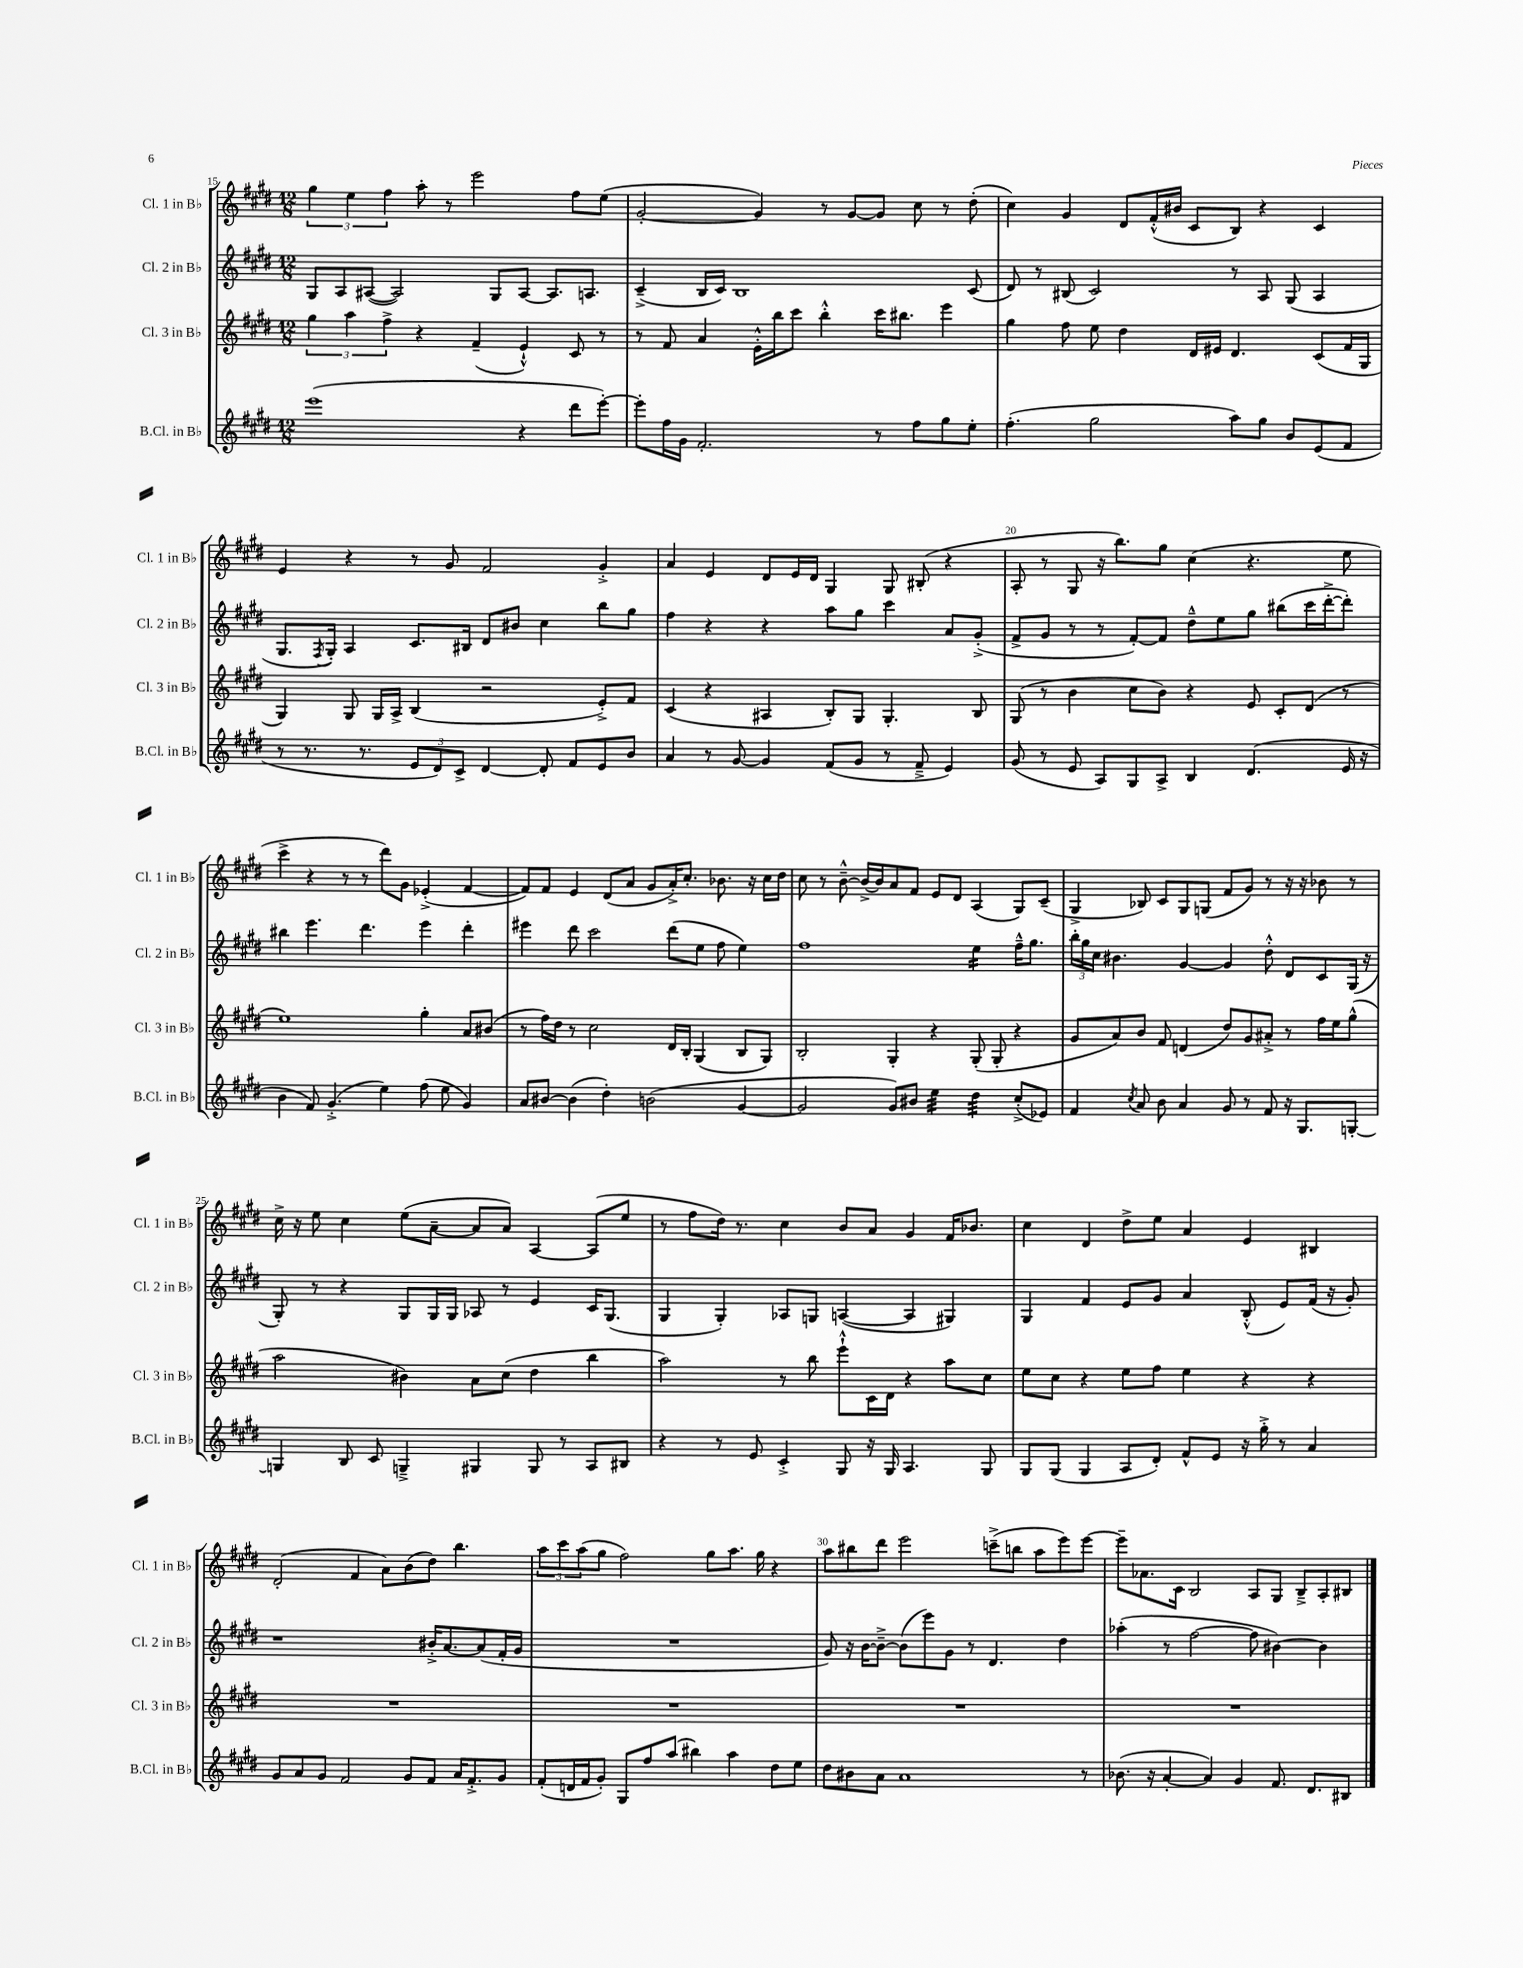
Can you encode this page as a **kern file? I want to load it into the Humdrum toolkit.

**kern	**kern	**kern	**kern
*part4	*part3	*part2	*part1
*staff4	*staff3	*staff2	*staff1
*I"B.Cl. in B♭	*I"Cl. 3 in B♭	*I"Cl. 2 in B♭	*I"Cl. 1 in B♭
*I'B.Cl. in B♭	*I'Cl. 3 in B♭	*I'Cl. 2 in B♭	*I'Cl. 1 in B♭
*clefG2	*clefG2	*clefG2	*clefG2
*k[f#c#g#d#]	*k[f#c#g#d#]	*k[f#c#g#d#]	*k[f#c#g#d#]
*M12/8	*M12/8	*M12/8	*M12/8
=15	=15	=15	=15
(1eee	6gg#\	8G#/L	6gg#\
.	.	8A/	.
.	6aa\	.	6ee\
.	.	([8A#X/J	.
.	6ff#^\	.	6ff#\
.	.	2A#/])	.
.	4r	.	8aa'\
.	.	.	8r
.	(4f#~/	.	2eee\
.	.	8G#/L	.
4r	4e`^^/)	[8A#/J	.
.	.	8.A#/L]	.
8ddd#\L	8c#/	.	8ff#\L
.	.	8.An/J	.
[8eee'\J)	8r	.	(8ee\J
=16	=16	=16	=16
8eee'\L]	8r	(4c#~^/	[2g#'/
16ff#\L	8f#/	.	.
16g#\JJ	.	.	.
2.f#'/	4a/	16B/LL	.
.	.	16c#/JJ)	.
.	.	1B	.
.	16e'^^\LL	.	4g#/])
.	16bb\J	.	.
.	8ccc#\J	.	.
.	4bb'^^\	.	8r
.	.	.	[8g#/L
8r	16ccc#\KL	.	8g#/J]
.	8.bb#X\J	.	.
8ff#\L	.	.	8cc#\
8gg#\	4eee\	.	8r
8ee'\J	.	(8c#/	(8dd#'\
=17	=17	=17	=17
(4.ff#'\	4gg#\	8d#/)	4cc#\)
.	.	8r	.
.	8ff#\	(8B#X/	4g#/
2gg#\	8ee\	2c#/)	.
.	4dd#\	.	8d#/L
.	.	.	(16f#'^^/L
.	.	.	16b#X/JJ
.	16d#/LL	.	8c#/L
.	16e#X/JJ	.	.
8aa\L)	4.d#/	8r	8B/J)
8gg#\J	.	8A/	4r
8b/L	.	(8G#/	.
(8e/	(8c#/L	4A/	4c#/
8f#/J	16f#/L	.	.
.	16G#/JJ	.	.
!!LO:LB:g=z
=18	=18	=18	=18
8r	4G#/)	8.G#/L	4e/
8.r	.	.	.
.	.	8qF#/	.
.	.	16G#'/Jk)	.
.	8G#/	4A/	4r
8.r	.	.	.
.	16G#/LL	.	.
.	16A^/JJ	.	.
12e/L	(4B/	8.c#/L	8r
12d#/)	.	.	.
.	.	.	8g#/
12c#^/J	.	.	.
.	.	16B#X/Jk	.
[4d#/	2r	8d#/L	2f#/
.	.	8b#X/J	.
8d#'/]	.	4cc#\	.
8f#/L	.	.	.
8e/	8e'^/L)	8bb\L	4g#'^/
8b/J	8f#/J	8gg#\J	.
=19	=19	=19	=19
4a/	(4c#/	4ff#\	4a/
8r	4r	4r	4e/
[8g#/	.	.	.
4g#/]	4A#X/	4r	8d#/L
.	.	.	16e/L
.	.	.	16d#/JJ
(8f#/L	8B'/L)	8aa\L	4G#/
8g#/J	8G#/J	8gg#\J	.
8r	4.G#'/	4ccc#\	8G#/
8f#~^/	.	.	(8B#X'/
4e/)	.	8a/L	4r
.	8B/	(8g#'^/J	.
=20	=20	=20	=20
(8g#/	(8G#/	8f#^/L	8A'/
8r	8r	8g#/J	8r
8e/	4b\	8r	8G#/
8A/L)	.	8r	16r
.	.	.	8.bb\L)
8G#/	8cc#\L	[8f#'/L)	.
8A^/J	8b\J)	8f#/J]	8gg#\J
4B/	4r	8dd#~^^\L	(4cc#\
.	.	8ee\	.
(4.d#/	8e/	8gg#\J	4.r
.	8c#'/L	(8bb#X\L	.
.	(8d#/J	16ccc#\L	.
.	.	[16ddd#'^\J	.
16e/	8r	8ddd#'\J])	8ee\
16r	.	.	.
!!LO:LB:g=z
=21	=21	=21	=21
4b\	1ee)	4bb#X\	4ccc#^\
8f#/)	.	4.eee\	4r
(4.g#'^/	.	.	.
.	.	.	8r
.	.	4.ddd#\	8r
4ee\)	.	.	8ddd#\L)
.	.	.	8g#\J
(8ff#\	4gg#'\	4eee\	(4e-X'^/
8ee\	.	.	.
4g#/)	8a/L	4ddd#'\	[4f#/
.	(8b#X/J	.	.
=22	=22	=22	=22
8a/L	8r	4eee#X\	8f#/L])
[8b#X/J	16ff#\LL)	.	8f#/J
.	16dd#\JJ	.	.
(4b#\]	8r	8ddd#\	4e/
.	2cc#\	2ccc#\	.
4dd#'\)	.	.	(8d#/L
.	.	.	8a/J
(2bn\	.	.	8g#/L
.	16d#/LL	(8ddd#\L	16a'^/K)
.	16B'/JJ	.	8.cc#'/J
.	(4G#/	8ee\J	.
.	.	8ff#\	8.b-X\
[4g#/	8B/L	4ee\)	.
.	.	.	16r
.	8G#/J)	.	16cc#\LL
.	.	.	16dd#\JJ
=23	=23	=23	=23
2g#/]	2B'/	1ff#	8cc#\
.	.	.	8r
.	.	.	[8b~^^\
.	.	.	16b^/LL_
.	.	.	16b/J]
8g#/L)	4G#'/	.	8a/
8b#X/J	.	.	8f#/J
*tremolo	*	*	*
32ee\LLL	4r	.	8e/L
32ee\	.	.	.
32ee\	.	.	.
32ee\	.	.	.
32ee\	.	.	8d#/J
32ee\	.	.	.
32ee\	.	.	.
32ee\JJJ	.	.	.
*	*	*tremolo	*
32dd#\LLL	(8G#'/	16ee\LL	(4A/
32dd#\	.	.	.
32dd#\	.	16ee\	.
32dd#\	.	.	.
32dd#\	8G#'/	16ee\	.
32dd#\	.	.	.
32dd#\	.	16ee\JJ	.
*	*	*Xtremolo	*
32dd#\JJJ	.	.	.
*Xtremolo	*	*	*
(8cc#'^/L	4r	16ff#~^^\KL	8G#/L)
.	.	8.gg#\J	.
8e-X/J)	.	.	(8c#~/J
=24	=24	=24	=24
4f#/	8g#/L	24bb'\LL	4G#^/
.	.	24gg#\	.
.	.	24cc#\JJ	.
.	8a/)	4.b#X\	.
8qcc#/	.	.	.
8a/	8b/J	.	8B-X/)
8b\	8f#/	.	8c#/L
4a/	(4dn/	[4g#/	8G#/
.	.	.	(8Gn/J
8g#/	8dd#/L)	4g#/]	8f#/L
8r	8g#/	.	8g#/J)
8f#/	8a#X'^/J	8dd#'^^\	8r
16r	8r	8d#/L	16r
8.G#/L	.	.	16r
.	16ff#\LL	8c#/	8b-X\
.	16ee\J	.	.
[8Gn'/J	(8gg#^^\J	(16G#/Jk	8r
.	.	16r	.
!!LO:LB:g=z
=25	=25	=25	=25
4Gn/]	2aa\	8G#'/)	16cc#^\
.	.	.	16r
.	.	8r	8ee\
8B/	.	4r	4cc#\
8c#/	.	.	.
4Gn~^/	4b#X\)	8G#/L	(8ee\L
.	.	16G#/L	[8a~\J
.	.	16G#/JJ	.
4G#X/	8a\L	8A-X/	8a/L]
.	(8cc#\J	8r	8a/J)
8G#/	4dd#\	4e/	[4A/
8r	.	.	.
8A/L	4bb\	16c#/KL	(8A/L]
.	.	(8.G#/J	.
8B#X/J	.	.	8ee/J
=26	=26	=26	=26
4r	2aa\)	4G#/	8r
.	.	.	8ff#\L
8r	.	4G#'/)	16dd#\Jk)
.	.	.	8.r
8e/	.	.	.
4c#'^/	8r	8A-X/L	4cc#\
.	8bb\	8Gn/J	.
8G#/	8eee`^^\L	([4An/	8b/L
16r	16c#\L	.	8a/J
16G#/	16d#\JJ	.	.
4.A/	4r	4A/]	4g#/
.	8aa\L	4G#X/)	16f#/KL
.	.	.	8.b-X/J
8G#/	8cc#\J	.	.
=27	=27	=27	=27
8G#/L	8ee\L	4G#/	4cc#\
(8G#/J	8cc#\J	.	.
4G#/	4r	4f#/	4d#/
8A/L	8ee\L	8e/L	8dd#^\L
8d#'/J)	8ff#\J	8g#/J	8ee\J
8f#^^/L	4ee\	4a/	4a/
8e/J	.	.	.
16r	4r	(8B'^^/	4e/
16gg#'^\	.	.	.
8r	.	8e/L)	.
4a/	4r	(16f#/Jk	4B#X/
.	.	16r	.
.	.	8g#'/)	.
!!LO:LB:g=z
=28	=28	=28	=28
8g#/L	1.r	1r	(2d#'/
8a/	.	.	.
8g#/J	.	.	.
2f#/	.	.	.
.	.	.	4f#/
.	.	.	8a\L)
8g#/L	.	.	(8b\
8f#/J	.	16b#X'^/KL	8dd#\J)
.	.	[8.a/	.
16a/KL	.	.	4.bb\
8.f#'^/	.	.	.
.	.	(8a/]	.
8g#/J	.	16f#'/L	.
.	.	16g#/JJ	.
=29	=29	=29	=29
(8f#'/L	1.r	1.r	12aa\L
.	.	.	12ccc#\
16dn/L	.	.	.
.	.	.	(12aa\
16f#/J	.	.	.
8g#'/J)	.	.	8gg#\J
8G#/L	.	.	2ff#\)
8ff#/	.	.	.
(8aa/J	.	.	.
4bb#X\)	.	.	.
.	.	.	8gg#\L
4aa\	.	.	8.aa\J
.	.	.	16gg#\
8dd#\L	.	.	4r
8ee\J	.	.	.
=30	=30	=30	=30
8dd#\L	1.r	8g#/)	8aa\L
8b#X\	.	16r	8bb#X\
.	.	[16b\KL	.
8a\J	.	8b~^\J_	8ddd#\J
1a	.	(8b\L]	2eee\
.	.	8eee\)	.
.	.	8g#\J	.
.	.	8r	.
.	.	4.d#/	(8cccn~^\L
.	.	.	8bbn\J
.	.	.	8aa\L
.	.	4dd#\	8eee\)
8r	.	.	[8eee\J
=31	=31	=31	=31
(8.b-X\	1.r	(4aa-X'\	8eee~\L]
.	.	.	8.a-X\
16r	.	.	.
[4a'/	.	8r	.
.	.	.	16c#\Jk
.	.	[2ff#\	2B/
4a/])	.	.	.
4g#/	.	.	.
.	.	8ff#\]	8A/L
8.f#/	.	[4b#X\)	8G#/J
.	.	.	8B~^/L
8.d#/L	.	.	.
.	.	4b#\]	8A'/
8B#X/J	.	.	8B#X/J
==	==	==	==
*-	*-	*-	*-
